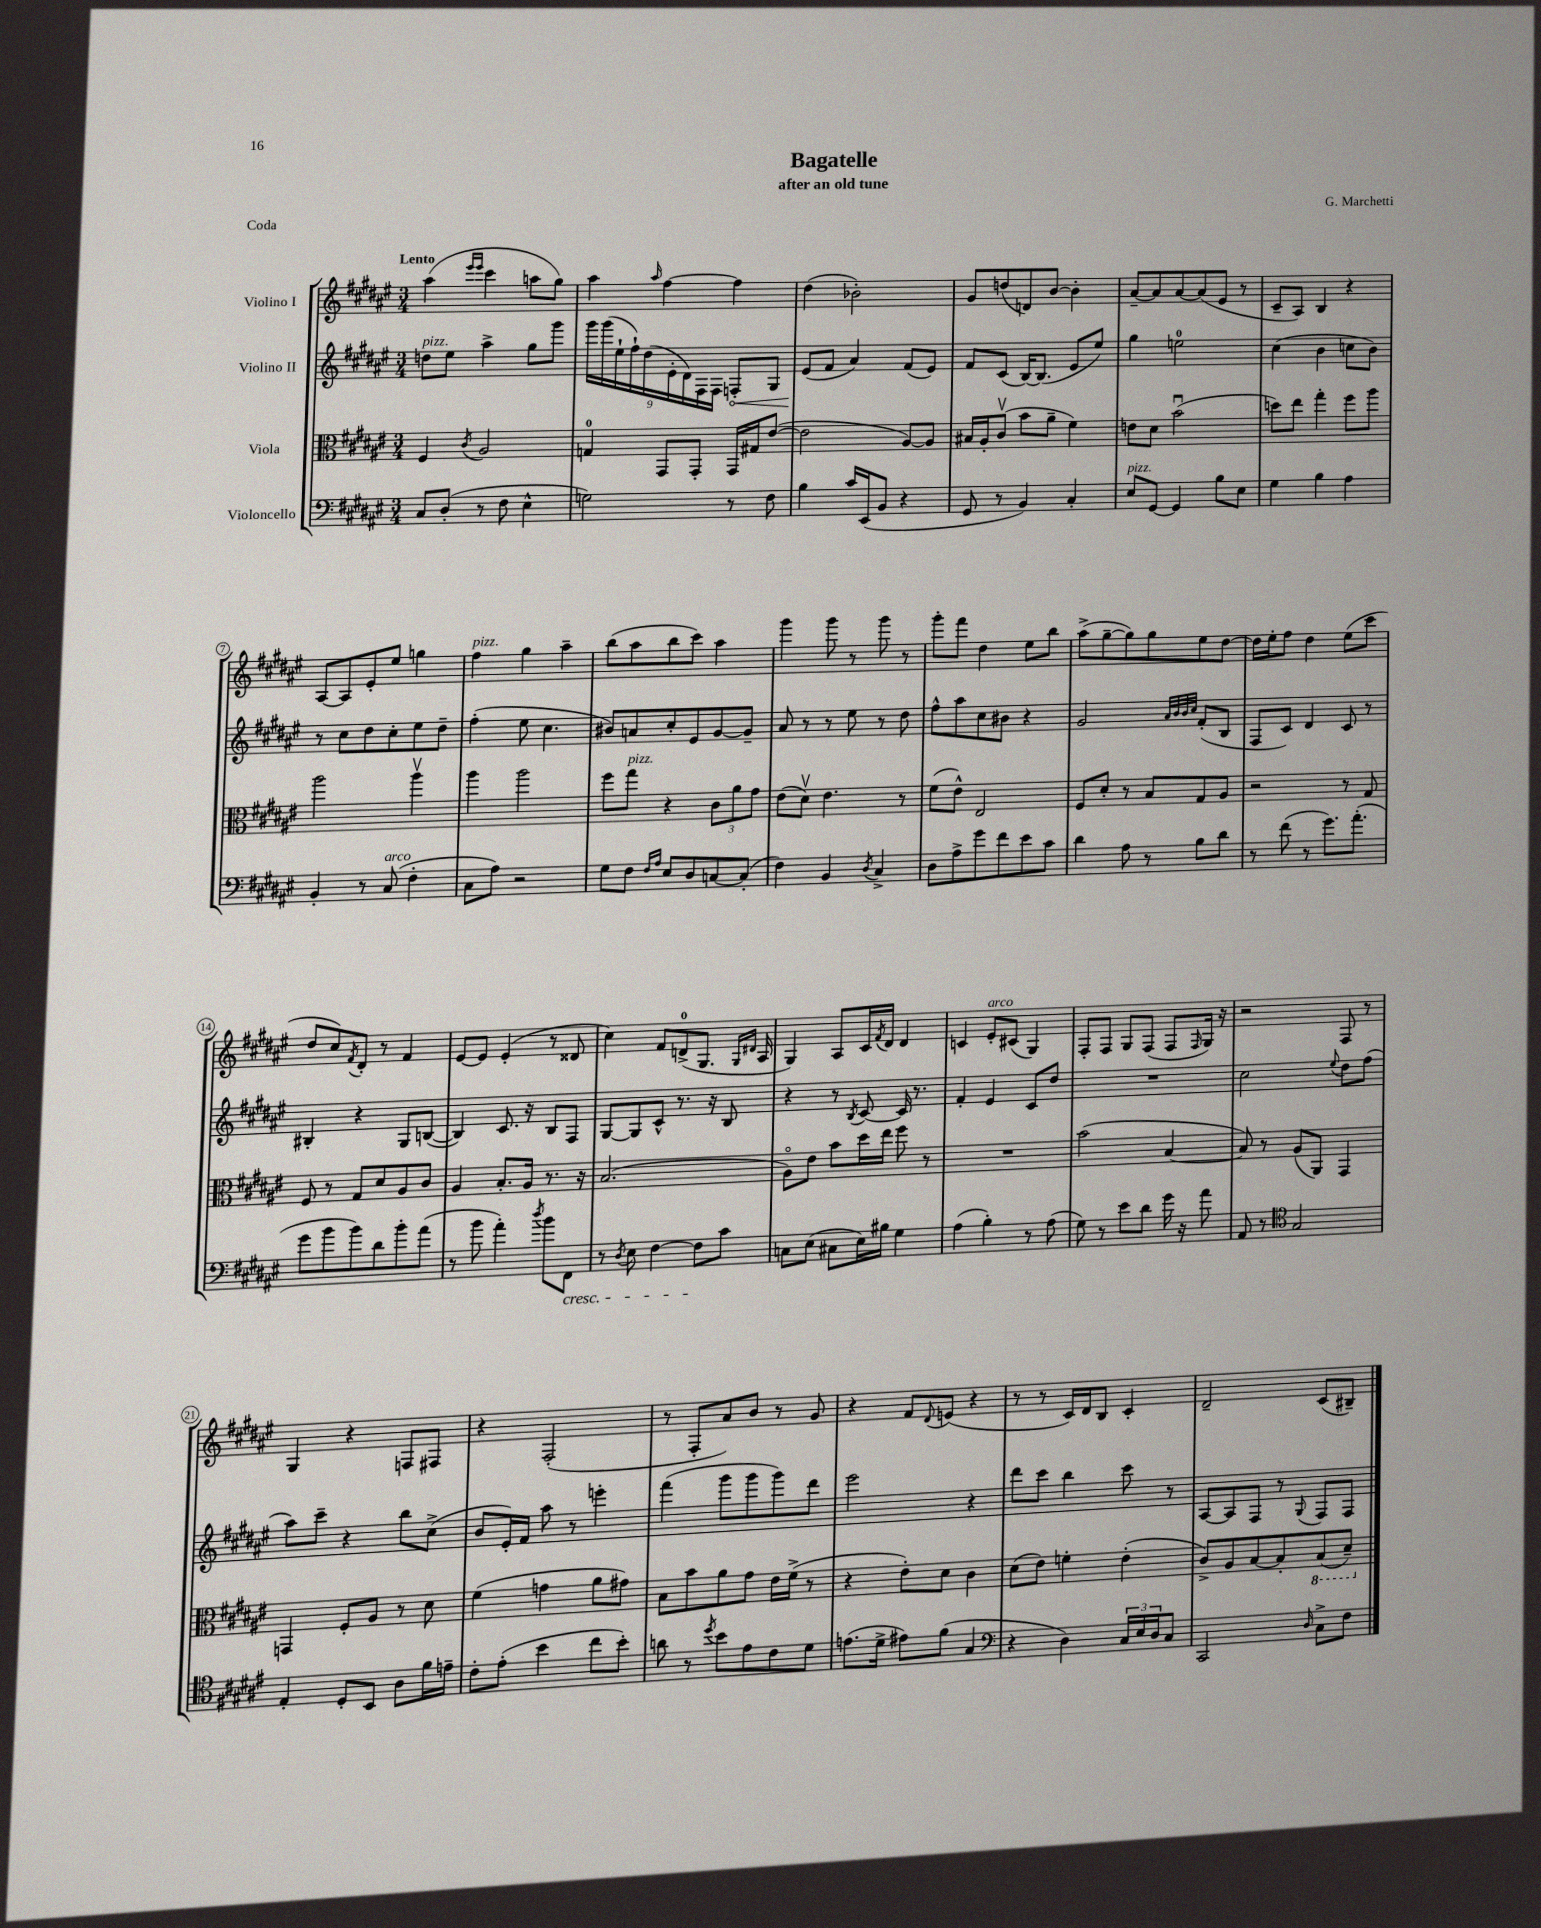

**kern	**kern	**kern	**dynam	**kern
*part4	*part3	*part2	*part2	*part1
*staff4	*staff3	*staff2	*staff2	*staff1
*I"Violoncello	*I"Viola	*I"Violino II	*	*I"Violino I
*clefF4	*clefC3	*clefG2	*	*clefG2
*k[f#c#g#d#a#e#]	*k[f#c#g#d#a#e#]	*k[f#c#g#d#a#e#]	*	*k[f#c#g#d#a#e#]
*M3/4	*M3/4	*M3/4	*	*M3/4
=1	=1	=1	=1	=1
!	!	!	!	!LO:TX:a:B:t=Lento
!	!	!LO:TX:a:i:t=pizz.	!	!
8C#/L	4F#/	8ddn\L	.	(4aa#\
(8D#'/J	.	8ee#\J	.	.
.	.	.	.	16qqeee#/LL
.	8qc#/	.	.	16qqeee#/JJ
8r	2A#/	4aa#^\	.	4ccc#\
8F#\	.	.	.	.
4E#^^\	.	8gg#\L	.	8aan\L
.	.	8ggg#\J	.	8gg#\J)
=2	=2	=2	=2	=2
2Gn\)	4Gn/	18ggg#\LL	.	4aa#\
.	.	(18ggg#\	.	.
.	.	18ee#`\	.	.
.	.	18ff#`\)	.	.
.	.	(18dd#\	.	.
.	.	.	.	16qqaa#/
.	8GG#/L	.	.	[4ff#\
.	.	18e#'\	.	.
.	.	18d#\)	.	.
.	8GG#'/J	.	.	.
.	.	18F#\	.	.
.	.	18F#\JJ	.	.
!	!	!	!LO:HP:b	!
8r	16GG#/LL	8Fn'/L	<	4ff#\]
.	16G#X/J	.	.	.
8F#\	([8e#/J	8G#/J	.	.
=3	=3	=3	=3	=3
4B\	2e#\]	(8e#/L	.	(4dd#\
.	.	8f#/J	[	.
16c#/LL	.	4a#/)	.	2b-X'\)
(16EE#/J	.	.	.	.
8BB/J	.	.	.	.
4r	[8A#/L)	(8f#/L	.	.
.	8A#/J]	8e#/J)	.	.
=4	=4	=4	=4	=4
8GG#/	16B#X/LL	8f#/L	.	8g#/L
.	16A#'/J	.	.	.
8r	(8c#v/J	(8c#/J	.	(8ddn/
4BB/)	8b\L	[16B/KL)	.	8dn/)
.	.	(8.B/J]	.	.
.	8a#~\J	.	.	[8b/J
4C#'/	4f#\)	8e#/L	.	4b'\]
.	.	8ee#/J)	.	.
=5	=5	=5	=5	=5
!LO:TX:a:i:t=pizz.	!	!	!	!
8E#/L	8en\L	4gg#\	.	[8a#~/L
[8GG#/J	8d#\J	.	.	8a#/]
4GG#/]	(2bu\	2een\	.	[8a#/
.	.	.	.	(8a#/]
8B\L	.	.	.	8e#/J
8E#\J	.	.	.	8r
=6	=6	=6	=6	=6
4G#\	8ddn\L)	(4cc#\	.	8c#~/L
.	8ee#\J	.	.	8A#/J)
4B\	4gg#'\	4b\	.	4B/
4A#\	8ff#\L	8ccn\L	.	4r
.	8aa#\J	8b\J)	.	.
!!LO:LB:g=z
=7	=7	=7	=7	=7
4BB'/	2aa#\	8r	.	[8A#/L
.	.	8cc#\L	.	8A#/]
8r	.	8dd#\	.	8e#'/
!LO:TX:a:i:t=arco	!	!	!	!
(8C#/	.	8cc#'\	.	8ee#/J
4F#'\	4aa#v\	8ee#\	.	4ggn\
.	.	8dd#~\J	.	.
=8	=8	=8	=8	=8
!	!	!	!	!LO:TX:a:i:t=pizz.
8C#\L	4aa#\	(4ff#'\	.	4ff#\
8A#\J)	.	.	.	.
2r	2aa#\	8ee#\	.	4gg#\
.	.	4.cc#\	.	.
.	.	.	.	4aa#~\
=9	=9	=9	=9	=9
8G#\L	8ff#\L	8b#X/L)	.	(8bb\L
!	!LO:TX:a:i:t=pizz.	!	!	!
8F#\J	8gg#\J	8an/	.	8aa#\
16qqF#/LL	.	.	.	.
16qqA#/JJ	.	.	.	.
8E#/L	4r	8cc#'/	.	8bb\
8D#/	.	8e#/	.	8ccc#\J)
[8Cn/	12c#\L	[8g#/	.	4aa#\
.	12a#\	.	.	.
(8C'/J]	.	8g#~/J]	.	.
.	12g#\J	.	.	.
=10	=10	=10	=10	=10
4F#\)	(8e#\L	8a#/	.	4ggg#\
.	8d#v\J)	8r	.	.
4BB/	4.e#\	8r	.	8ggg#\
.	.	8ee#\	.	8r
8qD#/	.	.	.	.
4C#^/	.	8r	.	8ggg#\
.	8r	8dd#\	.	8r
=11	=11	=11	=11	=11
8D#\L	(8f#\L	8ff#^^\L	.	8ggg#'\L
8A#^\	8e#^^\J)	8aa#\	.	8fff#\J
8g#\	2E#/	8cc#\	.	4dd#\
8f#\	.	8b#X\J	.	.
8e#\	.	4r	.	8ee#\L
8c#\J	.	.	.	8bb\J
=12	=12	=12	=12	=12
4d#\	8F#/L	2g#/	.	(8aa#^\L
.	8d#'/J	.	.	[8gg#~\
8A#\	8r	.	.	8gg#\])
8r	8B/L	.	.	8gg#\
.	.	32qqa#/LLL	.	.
.	.	32qqb/	.	.
.	.	32qqb/	.	.
.	.	32qqcc#/JJJ	.	.
8B\L	8G#/	(8f#'/L	.	8ee#\
8d#\J	8A#/J	8B/J	.	[8dd#\J
=13	=13	=13	=13	=13
8r	2r	8F#/L	.	16dd#\LL]
.	.	.	.	16ee#'\J
(8f#\	.	8c#/J)	.	8ff#\J
8r	.	4d#/	.	4dd#\
8.g#\L)	.	.	.	.
.	8r	8c#/	.	(8ee#\L
(8.a#'\J	.	.	.	.
.	8G#/	8r	.	8ccc#\J
!!LO:LB:g=z
=14	=14	=14	=14	=14
8g#\L	8F#/	4B#X'/	.	8dd#/L
8b\	8r	.	.	8cc#/)
.	.	.	.	8qf#/
8b\)	8G#/L	4r	.	8d#'/J
8d#\	8d#/	.	.	8r
8b'\	8A#/	8G#/L	.	4f#/
(8a#\J	8c#/J	([8Bn/J	.	.
=15	=15	=15	=15	=15
8r	4A#/	4B/])	.	[8e#/L
8b\	.	.	.	8e#/J]
4a#'\)	8.B'/L	8.c#/	.	(4e#'/
.	16A#/Jk	16r	.	.
8qdd#/	.	.	.	.
8b\L	8.r	8B/L	.	8r
!LO:TX:b:i:t=cresc.	!	!	!	!
8FF#\J	.	8F#/J	.	8d##X/
.	16r	.	.	.
=16	=16	=16	=16	=16
8r	(2.B/	[8G#/L	.	4cc#\)
8qD#/	.	.	.	.
8E#\	.	8G#/]	.	.
[4F#\	.	8c#^^/J	.	8f#/L
.	.	8.r	.	(8dn^/
8F#\L]	.	.	.	8.G#/J
.	.	16r	.	.
8c#\J	.	8B/	.	.
.	.	.	.	16qqG#/LL
.	.	.	.	16qqd#X/JJ
.	.	.	.	16A#/
=17	=17	=17	=17	=17
8Cn\L	8A#\L)	4r	.	4G#/)
(8E#\J	8e#\J	.	.	.
8C#X\L	8b\L	8r	.	8A#/L
.	.	8qB/	.	.
16E#\L)	16dd#\L	[8c#/	.	16c#/L
.	.	.	.	8qf#/
16B#X\JJ	16ee#\JJ	.	.	16d#/JJ
4G#\	8ff#\	16c#/]	.	4d#/
.	.	8.r	.	.
.	8r	.	.	.
=18	=18	=18	=18	=18
(4A#\	2.r	4f#'/	.	4cn/
!	!	!	!	!LO:TX:a:i:t=arco
4B'\)	.	4e#/	.	8e#'/L
.	.	.	.	(8c#X/J
8r	.	8c#/L	.	4G#/)
(8A#\	.	8dd#/J	.	.
=19	=19	=19	=19	=19
8G#\)	(2b\	2.r	.	8F#'/L
8r	.	.	.	8F#/J
8e#\L	.	.	.	8G#/L
8d#\J	.	.	.	(8F#/J
16g#\	[4B/	.	.	8F#/L
16r	.	.	.	.
.	.	.	.	16qqF#/
8a#\	.	.	.	16G#/Jk)
.	.	.	.	16r
=20	=20	=20	=20	=20
8AA#/	8B/])	2cc#\	.	2r
8r	8r	.	.	.
*clefC4	*	*	*	*
2G#/	(8A#/L	.	.	.
.	8AA#/J)	.	.	.
.	.	8qqee#/	.	.
.	4GG#/	8dd#\L	.	8F#/
.	.	(8ff#\J	.	8r
!!LO:LB:g=z
=21	=21	=21	=21	=21
4E#'/	4GGn/	8aa#\L)	.	4G#/
.	.	8ccc#~\J	.	.
8D#'/L	8F#'/L	4r	.	4r
8BB/J	8A#/J	.	.	.
8A#\L	8r	8bb\L	.	8Fn/L
16f#\L	8d#\	(8cc#^\J	.	8F#X/J
16en~\JJ	.	.	.	.
=22	=22	=22	=22	=22
8c#'\L	(4f#\	8b/L	.	4r
(8e#'\J	.	16e#'/L)	.	.
.	.	16f#/JJ	.	.
4b\	4gn\	8aa#\	.	(2F#'/
.	.	8r	.	.
8cc#\L	8a#\L	4eeen'\	.	.
8b'\J)	8g#X\J)	.	.	.
=23	=23	=23	=23	=23
8an\	8B\L	(4fff#\	.	8r
8r	8b\	.	.	8F#'/L
8qdd#/	.	.	.	.
8b\L	8a#\	8ggg#\L	.	8a#/)
8e#\	8g#\J	8ggg#\	.	8b/J
8c#\	16e#\LL	8ggg#\)	.	8r
.	(16f#^\JJ	.	.	.
8d#\J	8r	8ddd#\J	.	8g#/
=24	=24	=24	=24	=24
(8.en\L	4r	2eee#\	.	4r
16d#^\Jk	.	.	.	.
8e#X\L)	8e#'\L)	.	.	8f#/L
.	.	.	.	8qqd#/
(8f#\J	8d#\J	.	.	(8en/J
4G#/	4c#\	4r	.	4r
=25	=25	=25	=25	=25
*clefF4	*	*	*	*
4r	(8d#\L	8ddd#\L	.	8r
.	8e#\J)	8ccc#\J	.	8r
4D#\)	4fn'\	4bb\	.	16c#/LL)
.	.	.	.	16d#/J
.	.	.	.	8B/J
24C#/LL	(4e#'\	8ccc#\	.	4c#'/
24E#/	.	.	.	.
24D#/J	.	.	.	.
8C#/J	.	8r	.	.
=26	=26	=26	=26	=26
2CC#/	8c#^/L)	[8A#/L	.	2d#~/
.	8A#/	8A#/]	.	.
.	[8B/	8F#/J	.	.
.	8B'/]	8r	.	.
16qqD#/	.	8qqG#/	.	.
*	*8ba	*	*	*
8C#^\L	(8BB/	8F#/L	.	(8c#/L
8F#\J	8D#~/J)	8F#/J	.	8B#X~/J)
*	*X8ba	*	*	*
==	==	==	==	==
*-	*-	*-	*-	*-
